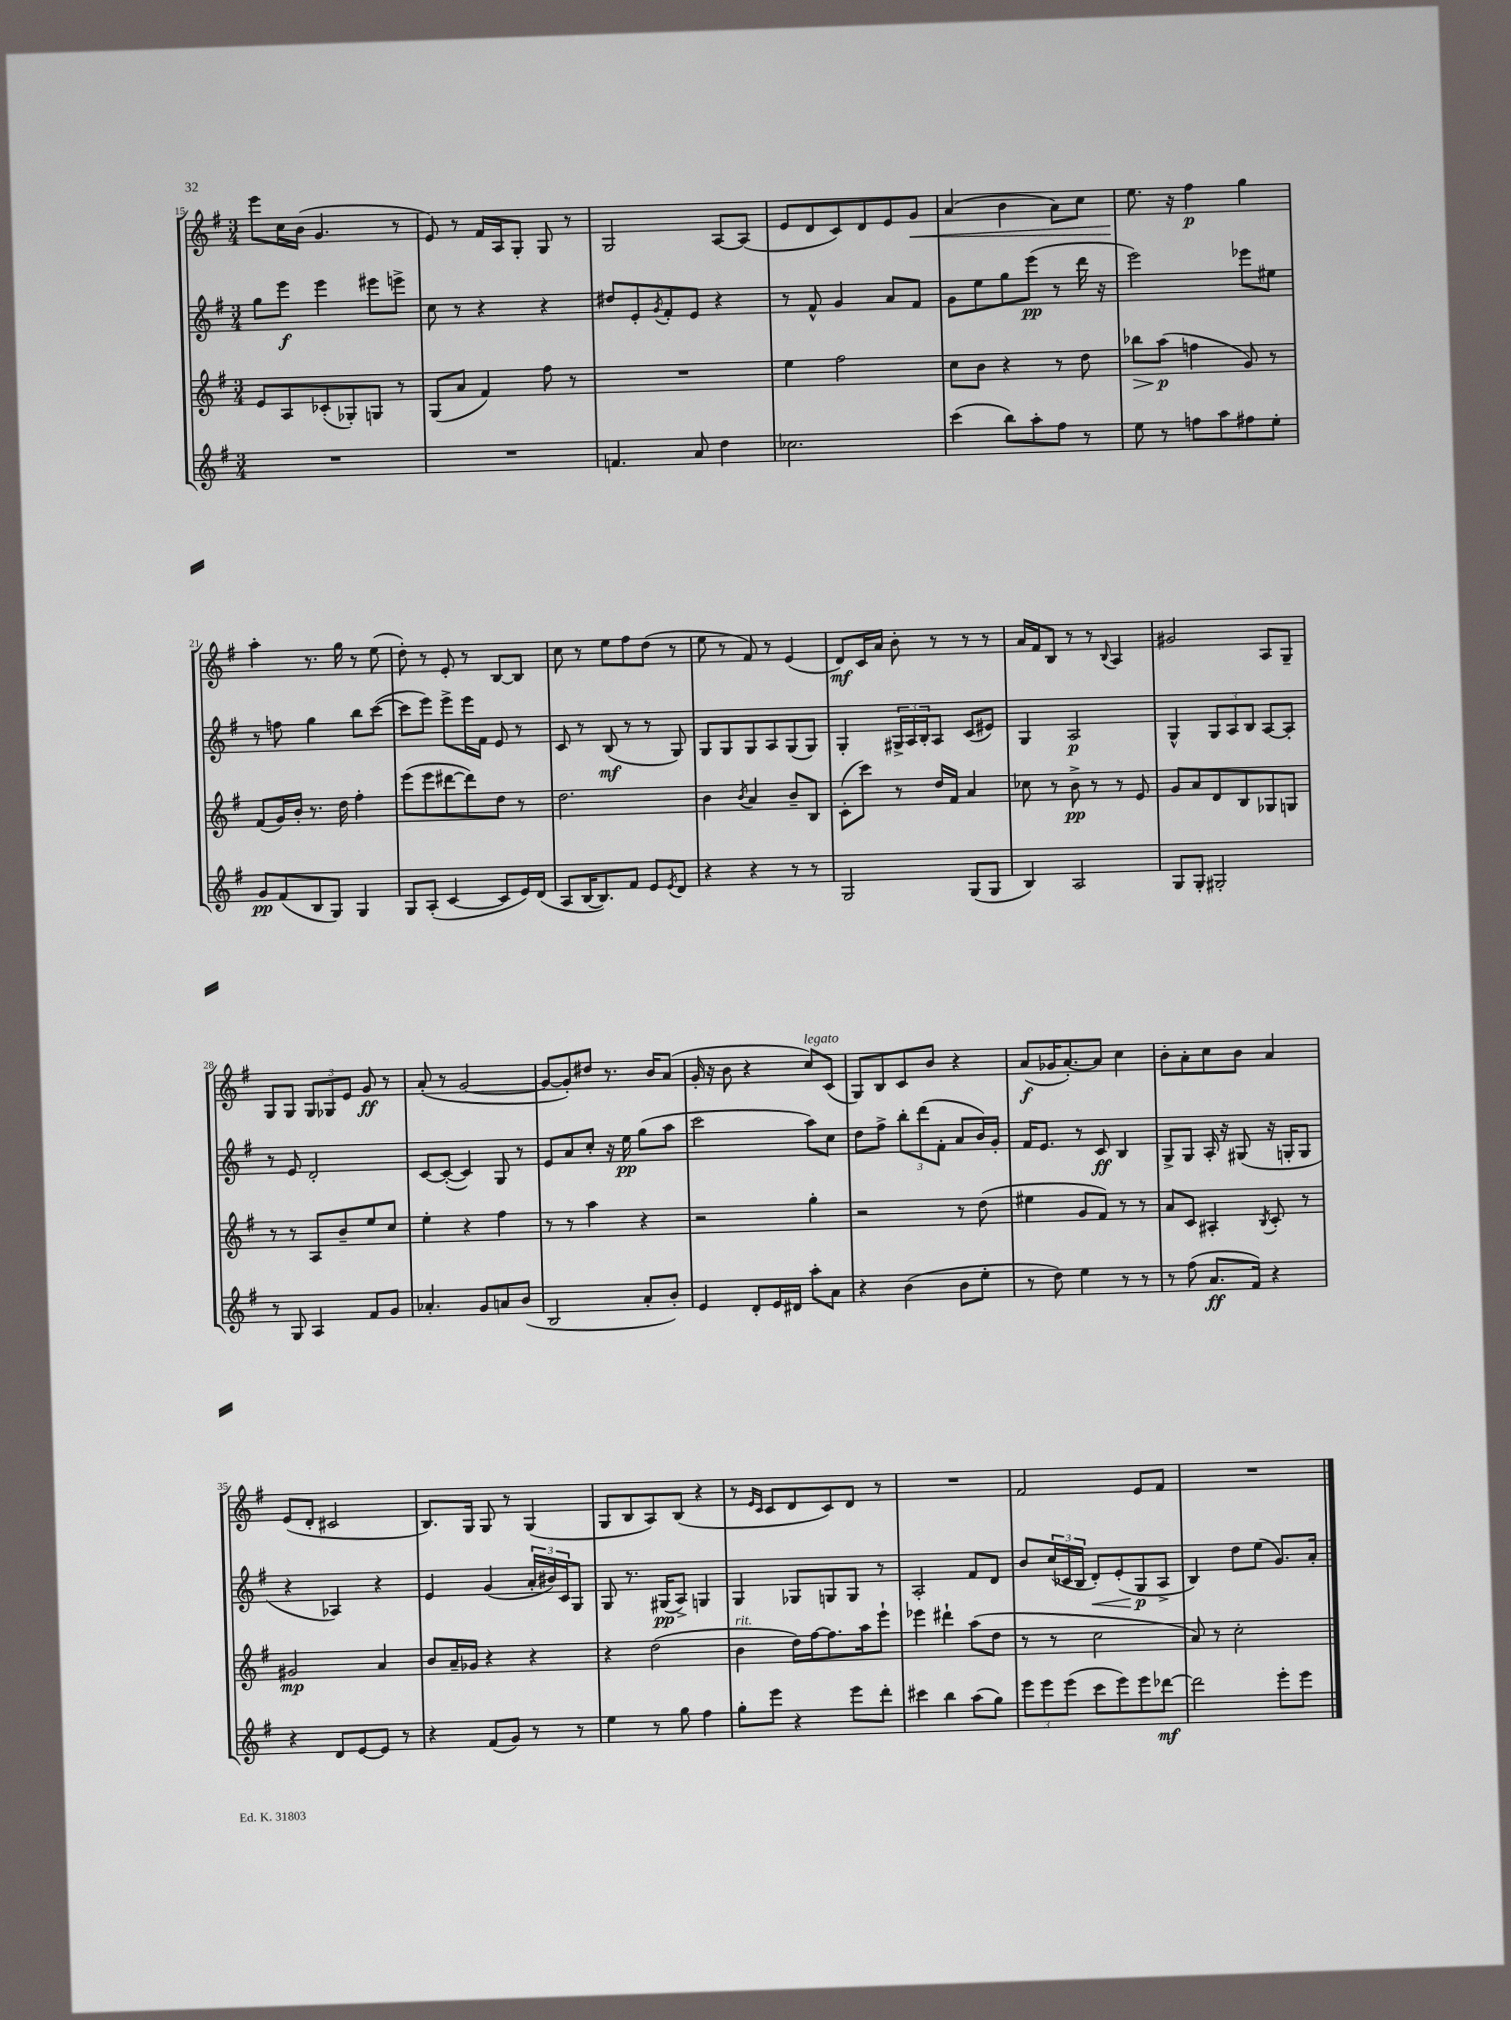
<<
\new StaffGroup <<
\new Staff = "s0" {
    \clef treble \key g \major \numericTimeSignature \time 3/4
    e'''8 c''16 b'16( g'4. r8 |
    e'8) r8 fis'16 a16 g8-. g8 r8 |
    g2 a8~ a8( |
    e'8 d'8 c'8) d'8 e'8 g'8\< |
    a'4( b'4 a'8) c''8 |
    e''8.\! r16 fis''4\p g''4 |
    a''4-. r8. g''16 r8 e''8( |
    d''8-.) r8 e'8-. r8 b8~ b8 |
    c''8 r8 e''8 fis''8 d''8( r8 |
    e''8 r8 fis'8) r8 e'4( |
    d'8\mf) c'16 a'16 b'8-. r8 r8 r8 |
    a'16 fis'16 b8 r8 r8 \appoggiatura { b8 } a4 |
    gis'2 a8 g8-- |
    g8 g8 \tuplet 3/2 { g8 ges8 e'8 } g'8\ff r8 |
    a'8-.( r8 g'2~ |
    g'8~ g'8-.) dis''8 r8. b'16 a'8( |
    g'16-. r16 b'8 r4 c''8^\markup { \italic "legato" }) c'8( |
    g8) b8 c'8 b'8 r4 |
    a'8\f( ges'16 a'8.~-.) a'8 c''4 |
    b'8-. a'8-. c''8 b'8 a'4 |
    e'8( d'8-. cis'2 |
    b8.) g16 g8 r8 g4( |
    g8 b8 a8) b8( r4 |
    r8 \grace { e'16 c'16 } c'8 d'8 c'8) d'8 r8 |
    R2. |
    fis'2 e'8 fis'8 |
    R2. \bar "|." |
}
\new Staff = "s1" {
    \clef treble \key g \major \numericTimeSignature \time 3/4
    g''8 e'''8\f e'''4 eis'''8 e'''8-> |
    c''8 r8 r4 r4 |
    dis''8 e'8-. \acciaccatura { g'8 } fis'8-. e'8 r4 |
    r8 fis'8-^ g'4 a'8 fis'8 |
    g'8 e''8 g''8 e'''8\pp( r8 d'''16 r16 |
    e'''2) ees'''8 eis''8 |
    r8 f''8 g''4 b''8 c'''8~( |
    c'''8 e'''8) e'''8-> e'''16 fis'16 e'8 r8 |
    c'8 r8 b8\mf( r8 r8 g8) |
    g8 g8 g8 a8 g8( g8) |
    g4-. \tuplet 3/2 { gis16-> a16 b16-. } a8 c'8( eis'8) |
    g4 a2\p |
    g4-^ \tuplet 3/2 { g8 a8 b8 } a8~ a8-. |
    r8 e'8 d'2-. |
    c'8~ c'8~-.( c'4) g8 r8 |
    e'8 a'8 c''8-. r16 e''16\pp g''8( a''8 |
    c'''2 a''8) c''8 |
    d''8 fis''8-> \tuplet 3/2 { b''8-. d'''8( fis'8-. } a'8 b'16) g'16-. |
    fis'16 e'8. r8 c'8\ff b4 |
    g8-> g8 a16-. r16 gis8( r16 g16-. g8 |
    r4 aes4) r4 |
    e'4 g'4( \tuplet 3/2 { a'16-. bis'16) c'16 } g8 |
    g8 r8. gis16\pp( a8->) g4 |
    g4 ges8 g8 g8 r8 |
    a2-. fis'8 d'8 |
    b'8 \tuplet 3/2 { c''16( ces'16 b16 } d'8-.\<) e'8-.( g8\p\! a8-> |
    b4) d''8 e''8( g'8.) a'16-. \bar "|." |
}
\new Staff = "s2" {
    \clef treble \key g \major \numericTimeSignature \time 3/4
    e'8 a8 ces'8-.( ges8-.) g8 r8 |
    g8( a'8 fis'4) fis''8 r8 |
    R2. |
    e''4 fis''2 |
    c''8 b'8 r4 r8 d''8 |
    bes''8\> a''8\p\!( f''4 g'8) r8 |
    fis'8( g'16) b'16-. r8. d''16 fis''4-. |
    e'''8( e'''8 dis'''8~ dis'''8) d''8 r8 |
    d''2. |
    b'4 \acciaccatura { b'8 } a'4 b'8-- b8 |
    c'8-.( c'''8) r8 d''16 fis'16 a'4 |
    ces''8 r8 b'8->\pp r8 r8 e'8 |
    g'8 a'8 d'8 b8 ges8 g8 |
    r8 r8 a8 b'8-- e''8 c''8 |
    e''4-. r4 fis''4 |
    r8 r8 a''4 r4 |
    r2 g''4-. |
    r2 r8 d''8( |
    eis''4 g'8 fis'8) r8 r8 |
    a'8 c'8 ais4-. \acciaccatura { b8 } c'8-. r8 |
    gis'2\mp a'4 |
    b'8 a'16-- ges'16 r4 r4 |
    r4 d''2( |
    b'4^\markup { \italic "rit." } d''16) fis''16~ fis''8. a''16 e'''8-! |
    ees'''4 dis'''4-! a''8( d''8 |
    r8 r8 c''2 |
    a'8) r8 c''2-. \bar "|." |
}
\new Staff = "s3" {
    \clef treble \key g \major \numericTimeSignature \time 3/4
    R2. |
    R2. |
    f'4. a'8 d''4 |
    ces''2. |
    c'''4( b''8) a''8-. fis''8 r8 |
    e''8 r8 f''8 a''8 fis''8 e''8-. |
    g'8\pp fis'8( b8 g8) g4 |
    g8 a8-.( c'4~ c'8 e'16) d'16( |
    a8 b16~ b8.) fis'8 e'8 \acciaccatura { e'8 } d'8 |
    r4 r4 r8 r8 |
    g2 g8( g8 |
    b4) a2 |
    g8 g8-. gis2-. |
    r8 g8 a4 fis'8 g'8 |
    aes'4.-. g'8 a'8 b'8( |
    b2 a'8-. b'8-.) |
    e'4 d'8-. e'16 dis'16 a''8-. a'8 |
    r4 b'4( b'8 e''8-. |
    r8 d''8) e''4 r8 r8 |
    r8 fis''8( a'8.\ff fis'16) r4 |
    r4 d'8 e'8~ e'8 r8 |
    r4 fis'8( g'8) r8 r8 |
    e''4 r8 g''8 fis''4 |
    g''8-. e'''8 r4 e'''8 d'''8-. |
    cis'''4 b''4 a''8( g''8) |
    \tuplet 3/2 { e'''8 e'''8 e'''8( } c'''8 e'''8) e'''8 des'''8~\mf |
    des'''2 e'''8-. e'''8 \bar "|." |
}
>>
>>
\layout { \context { \Score currentBarNumber = #15 } }
